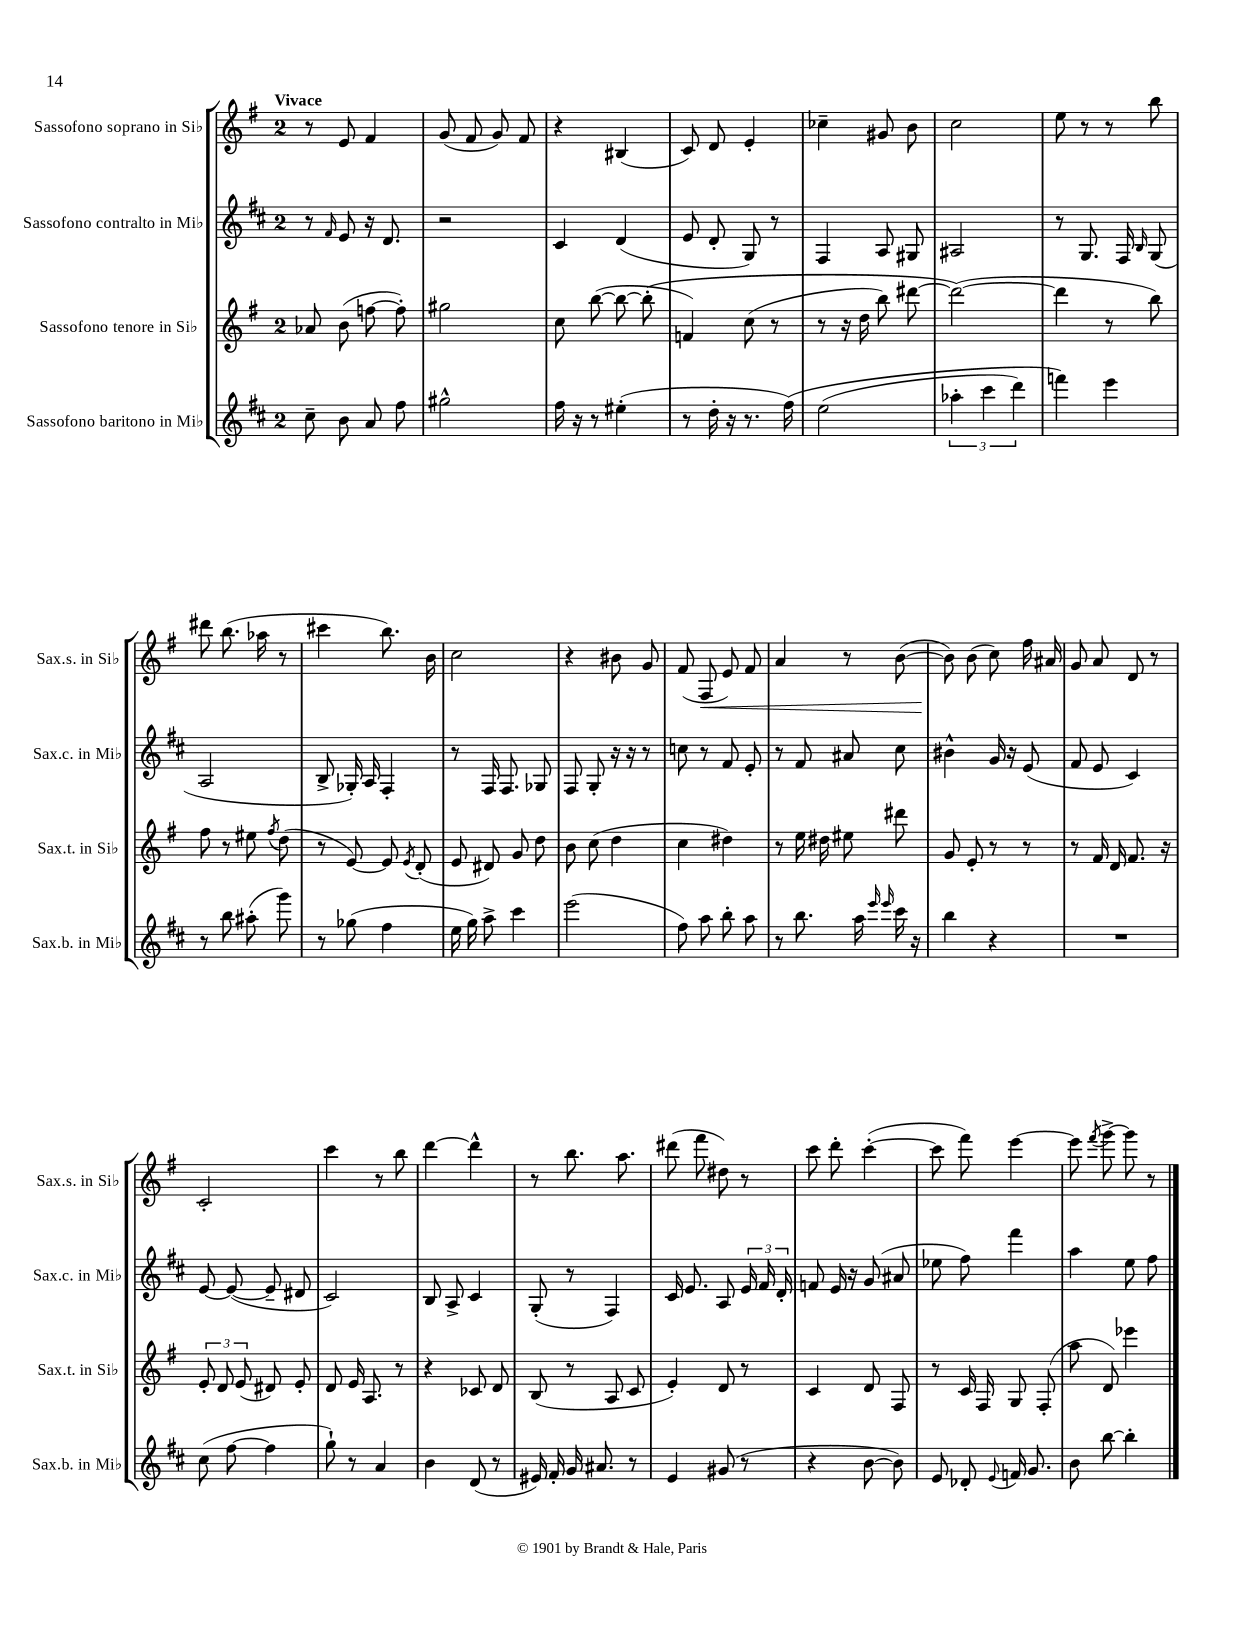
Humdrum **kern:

**kern	**kern	**kern	**kern	**dynam
*part4	*part3	*part2	*part1	*part1
*staff4	*staff3	*staff2	*staff1	*staff1
*I"Sassofono baritono in Mi♭	*I"Sassofono tenore in Si♭	*I"Sassofono contralto in Mi♭	*I"Sassofono soprano in Si♭	*
*I'Sax.b. in Mi♭	*I'Sax.t. in Si♭	*I'Sax.c. in Mi♭	*I'Sax.s. in Si♭	*
*clefG2	*clefG2	*clefG2	*clefG2	*
*k[f#c#]	*k[f#]	*k[f#c#]	*k[f#]	*
*M2/4	*M2/4	*M2/4	*M2/4	*
=1	=1	=1	=1	=1
!	!	!	!LO:TX:a:B:t=Vivace	!
8cc#~\	8a-X/	8r	8r	.
.	.	16qqf#/	.	.
8b\	(8b\	8e/	8e/	.
8a/	[8ffn\	16r	4f#/	.
.	.	8.d/	.	.
8ff#\	8ff'\])	.	.	.
=2	=2	=2	=2	=2
2gg#X^^\	2gg#X\	2r	(8g/	.
.	.	.	8f#/	.
.	.	.	8g/)	.
.	.	.	8f#/	.
=3	=3	=3	=3	=3
16ff#\	8cc\	4c#/	4r	.
16r	.	.	.	.
8r	([8bb\	.	.	.
(4ee#X'\	8bb\_	(4d/	(4B#X/	.
.	(8bb'\]	.	.	.
=4	=4	=4	=4	=4
8r	4fn/)	8e/	8c/)	.
16dd'\	.	8d'/	8d/	.
16r	.	.	.	.
8.r	(8cc\	8G/)	4e'/	.
.	8r	8r	.	.
(16ff#\)	.	.	.	.
=5	=5	=5	=5	=5
(2ee\	8r	4F#/	4cc-X~\	.
.	16r	.	.	.
.	16dd\	.	.	.
.	8bb\)	8A/	8g#X/	.
.	[8ddd#X\	8G#X/	8b\	.
=6	=6	=6	=6	=6
6aa-X'\	(2ddd#\_)	2A#X/	2cc\	.
6ccc#\	.	.	.	.
6ddd\)	.	.	.	.
=7	=7	=7	=7	=7
4fffn\)	4ddd#\]	8r	8ee\	.
.	.	8.G/	8r	.
4eee\	8r	.	8r	.
.	.	16F#/	.	.
.	.	16qqB/	.	.
.	8bb\)	(8G/	8bb\	.
!!LO:LB:g=z
=8	=8	=8	=8	=8
8r	8ff#\	2A/	8ddd#X\	.
8bb\	8r	.	(8.bb\	.
(8aa#X'\	8ee#X\	.	.	.
.	.	.	16aa-X\	.
.	8qff#/	.	.	.
8ggg\)	(8dd\	.	8r	.
=9	=9	=9	=9	=9
8r	8r	8B^/	4ccc#X\	.
(8gg-X\	[8e/)	16G-X'/)	.	.
.	.	16A/	.	.
4ff#\	8e/]	4F#'/	8.bb\)	.
.	8qe/	.	.	.
.	(8d'/	.	.	.
.	.	.	16b\	.
=10	=10	=10	=10	=10
16ee\	8e/	8r	2cc\	.
16gg\)	.	.	.	.
8aa^\	8d#X/)	16F#/	.	.
.	.	8.F#/	.	.
4ccc#\	8g/	.	.	.
.	8dd\	8G-X/	.	.
=11	=11	=11	=11	=11
(2eee\	8b\	8F#/	4r	.
.	(8cc\	8G'/	.	.
.	4dd\	16r	8b#X\	.
.	.	16r	.	.
.	.	8r	8g/	.
=12	=12	=12	=12	=12
8ff#\)	4cc\	8ccn\	(8f#/	.
!	!	!	!	!LO:HP:b
8aa\	.	8r	8F#/	<
8bb'\	4dd#X\)	8f#/	8e/)	.
8aa\	.	8e'/	8f#/	.
=13	=13	=13	=13	=13
8r	8r	8r	4a/	.
8.bb\	16ee\	8f#/	.	.
.	16dd#X\	.	.	.
.	8ee#X\	8a#X/	8r	.
16aa\	.	.	.	.
16qqeee/	.	.	.	.
16qqeee/	.	.	.	.
16ccc#\	8ddd#X\	8cc#\	([8b\	.
16r	.	.	.	.
=14	=14	=14	=14	=14
4bb\	8g/	4b#X^^\	8b\])	.
.	8e'/	.	(8b\	[
4r	8r	16g/	8cc\)	.
.	.	16r	.	.
.	8r	(8e/	16ff#\	.
.	.	.	16a#X/	.
=15	=15	=15	=15	=15
2r	8r	8f#/	8g/	.
.	16f#/	8e/	8a/	.
.	16d/	.	.	.
.	8.f#/	4c#/)	8d/	.
.	.	.	8r	.
.	16r	.	.	.
!!LO:LB:g=z
=16	=16	=16	=16	=16
(8cc#\	12e'/	[8e/	2c'/	.
.	12d/	.	.	.
[8ff#\	.	(8e/_	.	.
.	(12e/	.	.	.
4ff#\]	8d#X/)	8e~/]	.	.
.	8e'/	8d#X/	.	.
=17	=17	=17	=17	=17
8gg`\)	8d/	2c#/)	4ccc\	.
8r	16e/	.	.	.
.	8.A/	.	.	.
4a/	.	.	8r	.
.	8r	.	8bb\	.
=18	=18	=18	=18	=18
4b\	4r	8B/	[4ddd\	.
.	.	8A^/	.	.
(8d/	8c-X/	4c#/	4ddd^^\]	.
8r	8d/	.	.	.
=19	=19	=19	=19	=19
16e#X/)	(8B/	(8G'/	8r	.
16f#'/	.	.	.	.
16g/	8r	8r	8.bb\	.
8.a#X/	.	.	.	.
.	8A/	4F#/)	.	.
.	.	.	8.aa\	.
8r	8c/	.	.	.
=20	=20	=20	=20	=20
4e/	4e'/)	16c#/	(8ddd#X\	.
.	.	8.e/	.	.
.	.	.	8fff#\	.
(8g#X/	8d/	8A/	8dd#X\)	.
8r	8r	24e/	8r	.
.	.	24f#/	.	.
.	.	24d'/	.	.
=21	=21	=21	=21	=21
4r	4c/	8fn/	8ccc\	.
.	.	16e/	8ddd'\	.
.	.	16r	.	.
[8b\	8d/	(8g/	([4ccc'\	.
8b\])	8F#/	8a#X/	.	.
=22	=22	=22	=22	=22
8e/	8r	8ee-X\	8ccc\]	.
8d-X'/	16c/	8ff#\)	8fff#\)	.
.	16F#/	.	.	.
8qqe/	.	.	.	.
16fn/	8G/	4fff#\	[4eee\	.
8.g/	.	.	.	.
.	(8F#'/	.	.	.
=23	=23	=23	=23	=23
8b\	8aa\	4aa\	8eee\]	.
.	.	.	8qfff#/	.
[8bb\	8d/)	.	[8ggg^\	.
4bb'\]	4eee-X\	8ee\	8ggg\]	.
.	.	8ff#\	8r	.
==	==	==	==	==
*-	*-	*-	*-	*-
